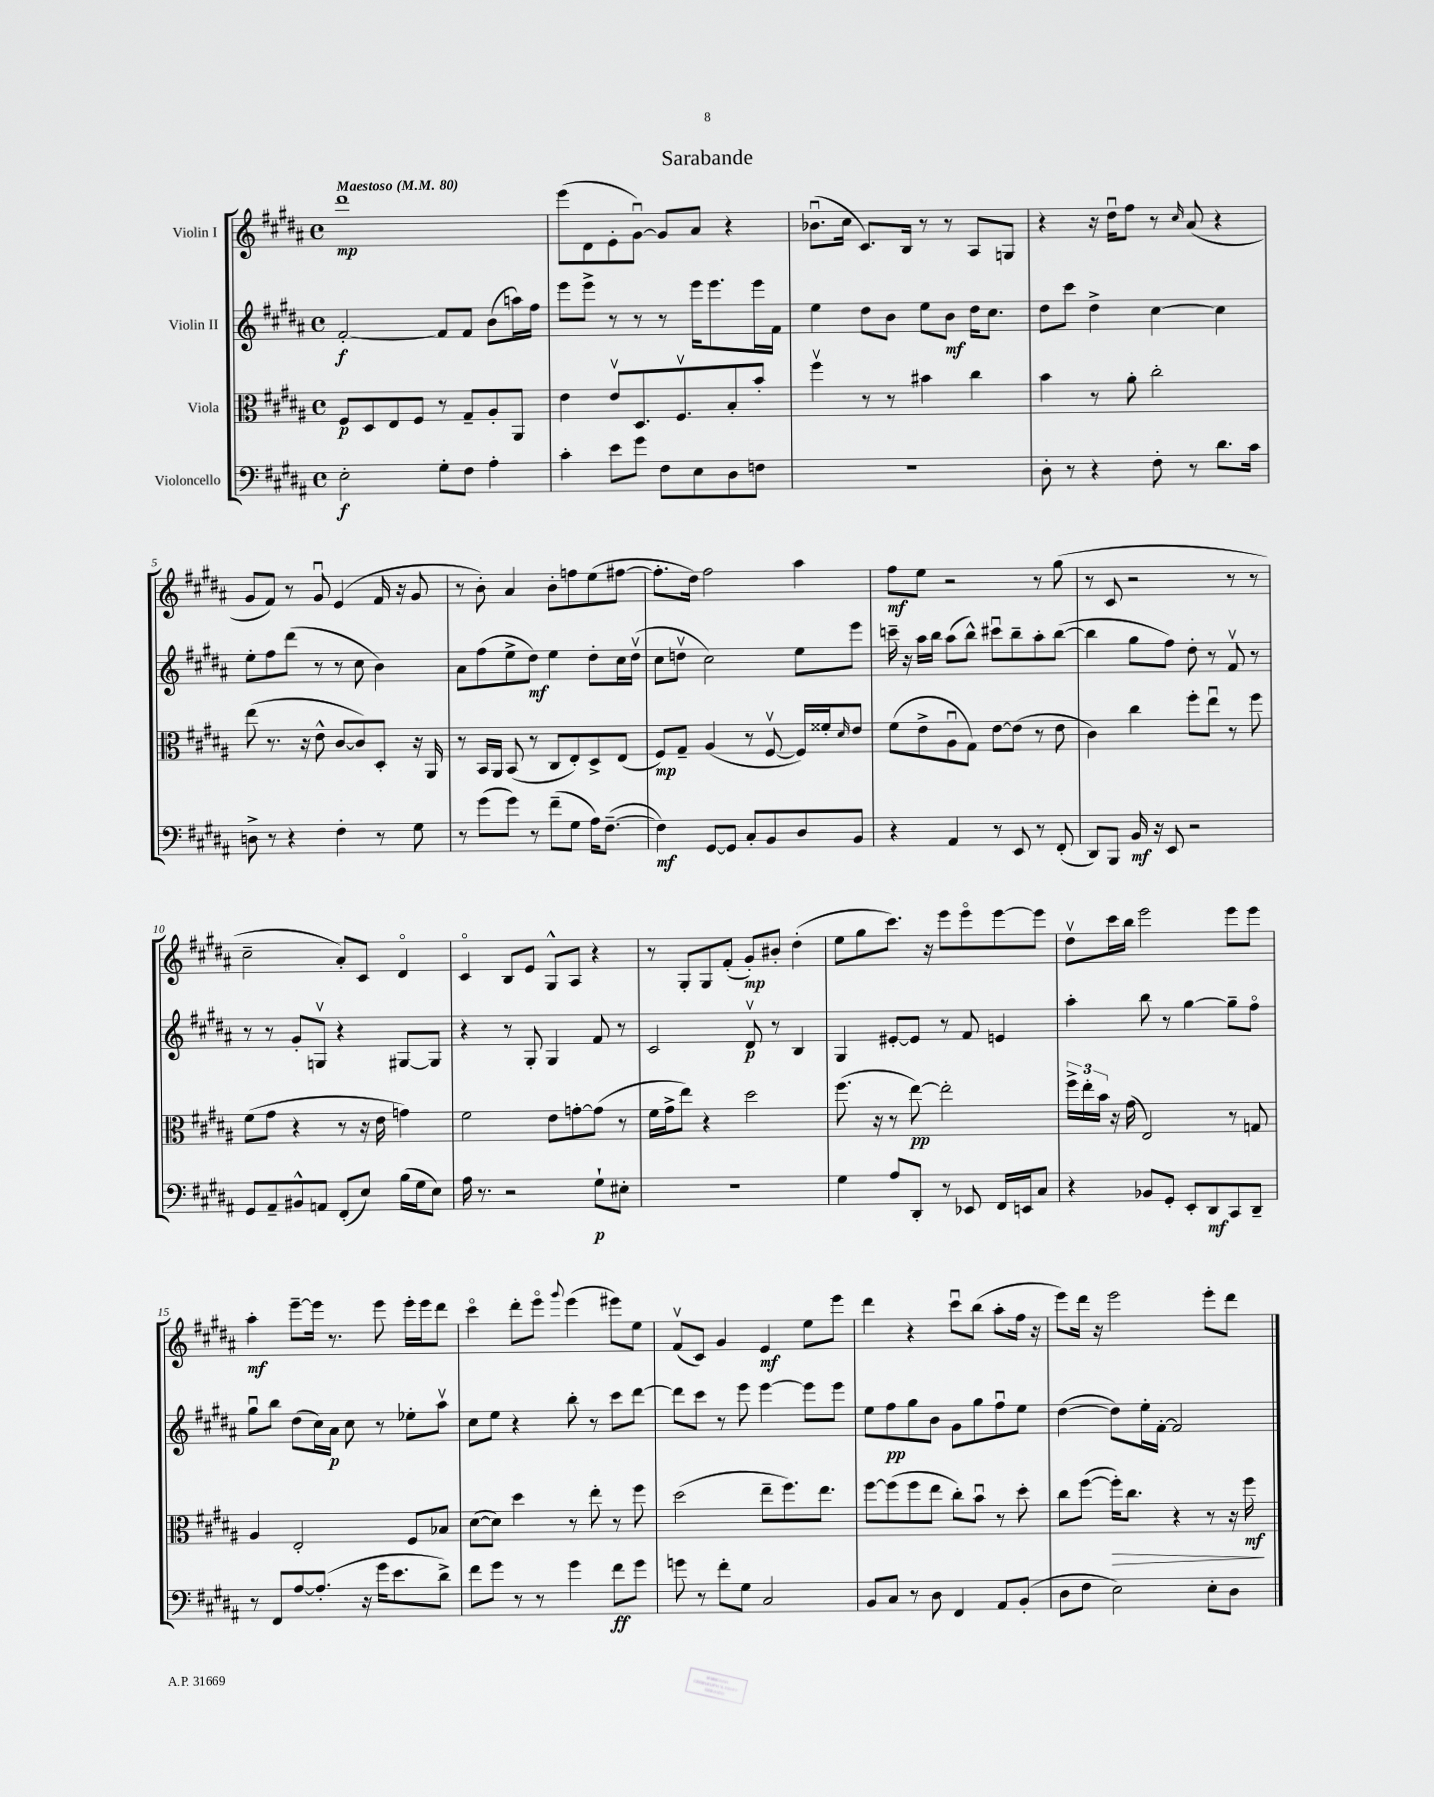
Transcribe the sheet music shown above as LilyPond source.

\header { title = "Sarabande" }
<<
\new StaffGroup <<
\new Staff = "s0" \with { instrumentName = "Violin I" } {
    \clef treble \key b \major \defaultTimeSignature \time 4/4 \tempo "Maestoso" 4 = 80
    dis'''1\mp |
    e'''8( dis'8 e'8-. gis'8~\downbow) gis'8 ais'8 r4 |
    bes'8.\downbow( cis''16 cis'8.) b16 r8 r8 ais8 g8 |
    r4 r16 dis''16\downbow fis''8 r8 \grace { cis''16 } ais'8( r4 |
    gis'8 fis'8) r8 gis'8\downbow e'4( fis'16 r16 gis'8 |
    r8 b'8-.) ais'4 b'8-. f''8 e''8( fis''8~ |
    fis''8.-. dis''16) fis''2 ais''4 |
    fis''8\mf e''8 r2 r8 gis''8( |
    r8 cis'8 r2 r8 r8 |
    cis''2-- ais'8-.) cis'8 dis'4\flageolet |
    cis'4\flageolet b8 e'8 gis8-^ ais8 r4 |
    r8 gis8-. gis8 fis'8-.( gis'8-.\mp) bis'8-. dis''4-.( |
    e''8 gis''8 cis'''8.) r16 e'''8 e'''8\flageolet e'''8~ e'''8 |
    dis''8\upbow cis'''16 b''16 e'''2 e'''8 e'''8 |
    ais''4-.\mf e'''8~-- e'''16 r8. e'''8 e'''16-. e'''16 dis'''8 |
    cis'''4\flageolet dis'''8-. e'''8\flageolet \appoggiatura { gis'''8 } e'''4( eis'''8) e''8 |
    fis'8\upbow( cis'8) gis'4 e'4\mf e''8 e'''8 |
    dis'''4 r4 cis'''8\downbow b''8( ais''8-. fis''16 r16 |
    e'''8) dis'''16 r16 e'''2 e'''8-. dis'''8 \bar "|." |
}
\new Staff = "s1" \with { instrumentName = "Violin II" } {
    \clef treble \key b \major \defaultTimeSignature \time 4/4
    fis'2~-.\f fis'8 fis'8 b'8( a''16) fis''16 |
    e'''8 e'''8-> r8 r8 r8 e'''16 e'''8. e'''16 fis'16 |
    e''4 dis''8 b'8 e''8 b'8\mf dis''16 cis''8. |
    dis''8 cis'''8 dis''4-> cis''4~ cis''4 |
    e''8-. fis''8 dis'''8( r8 r8 cis''8 b'4) |
    ais'8 fis''8( e''8-> dis''8\mf) e''4 dis''8-. cis''16 dis''16\upbow( |
    cis''8 d''8\upbow cis''2) e''8 e'''8 |
    c'''16-- r16 ais''16 b''16 ais''8( b''8-^) cis'''8\downbow b''8-- ais''8-. b''8~( |
    b''4 gis''8 fis''8) dis''8-. r8 fis'8\upbow r8 |
    r8 r8 gis'8-. g8\upbow r4 gis8~ gis8 |
    r4 r8 gis8-. gis4 fis'8 r8 |
    cis'2 dis'8\upbow\p r8 b4 |
    gis4 eis'8~-. eis'8 r8 fis'8 e'4 |
    ais''4-. b''8 r8 gis''4~ gis''8-- fis''8\flageolet |
    gis''8\downbow b''8 dis''8( cis''16) ais'16\p cis''8 r8 ees''8-. ais''8\upbow |
    cis''8 e''8 r4 b''8-. r8 cis'''8 dis'''8~ |
    dis'''8 cis'''8 r8 e'''8 e'''4~ e'''8 e'''8 |
    e''8 fis''8\pp gis''8 b'8 gis'8 gis''8 fis''8\downbow e''8 |
    dis''4~( dis''8) e''16-. fis'16~-. fis'2 \bar "|." |
}
\new Staff = "s2" \with { instrumentName = "Viola" } {
    \clef alto \key b \major \defaultTimeSignature \time 4/4
    fis8\p dis8 e8 fis8 r8 gis8-- ais8-. ais,8 |
    e'4 e'8\upbow dis8. fis8.\upbow b8-. b'8-. |
    fis''4\upbow r8 r8 bis'4 cis''4 |
    b'4 r8 ais'8-. cis''2-. |
    e''8( r8. r16 e'8-^ cis'8~ cis'8) dis8-. r16 ais,16 |
    r8 b,16 ais,16 b,8( r8 cis8 e8-.) dis8-> e8( |
    fis8\mp) gis8-- ais4( r8 fis8~\upbow fis16) fisis'16-. \grace { dis'16 } e'8 |
    fis'8( e'8-> ais8\downbow gis8) e'8~ e'8( r8 e'8 |
    cis'4) cis''4 fis''8-. e''8\downbow r8 fis''8 |
    fis'8( gis'8 r4 r8 r16 e'16 g'4) |
    fis'2 e'8 g'8~-. g'8( r8 |
    fis'16 gis'16-> e''8) r4 dis''2 |
    fis''8.( r16 r8 e''8~\pp) e''2-. |
    \tuplet 3/2 { fis''16-> e''16-. b'16 } r16 gis'16( e2) r8 g8 |
    ais4 e2-. fis8 bes8 |
    dis'8~( dis'8) dis''4 r8 e''8-. r8 fis''8 |
    dis''2( e''8-- fis''8.) e''8. |
    fis''8~ fis''8( fis''8 e''8 cis''8-.) b'8\downbow r8 dis''8-. |
    cis''8 fis''8~( fis''16-.\>) cis''8. r4 r8 r16 fis''16\mf\! \bar "|." |
}
\new Staff = "s3" \with { instrumentName = "Violoncello" } {
    \clef bass \key b \major \defaultTimeSignature \time 4/4
    e2-.\f gis8-. fis8 ais4-. |
    cis'4-. e'8 gis'8 fis8 e8 dis8 f8 |
    R1 |
    dis8-. r8 r4 fis8-. r8 dis'8. cis'16 |
    d8-> r8 r4 fis4-. r8 gis8 |
    r8 gis'8( gis'8) r8 fis'8--( gis8 ais16) fis8.~--( |
    fis4\mf) gis,8~ gis,8 cis8-. b,8 dis8 b,8 |
    r4 ais,4 r8 e,8 r8 fis,8-.( |
    dis,8) b,,8 b,16\mf r16 e,8 r2 |
    gis,8 ais,8-- bis,8-^ a,8 fis,8-.( e8) b16( gis16 e8) |
    ais16 r8. r2 gis8-!\p eis8-. |
    R1 |
    gis4 ais8 dis,8-. r8 ees,8 fis,16 e,16 cis8 |
    r4 bes,8 gis,8-. e,8-. dis,8\mf cis,8 dis,8-- |
    r8 fis,8 ais8~ ais8.-.( r16 gis'16 e'8. dis'8->) |
    fis'8 gis'8 r8 r8 gis'4 fis'8\ff gis'8 |
    g'8 r8 fis'8-. gis8 cis2 |
    b,8 cis8 r8 dis8 fis,4 ais,8 b,8-.( |
    dis8 fis8 e2) e8-. dis8 \bar "|." |
}
>>
>>
